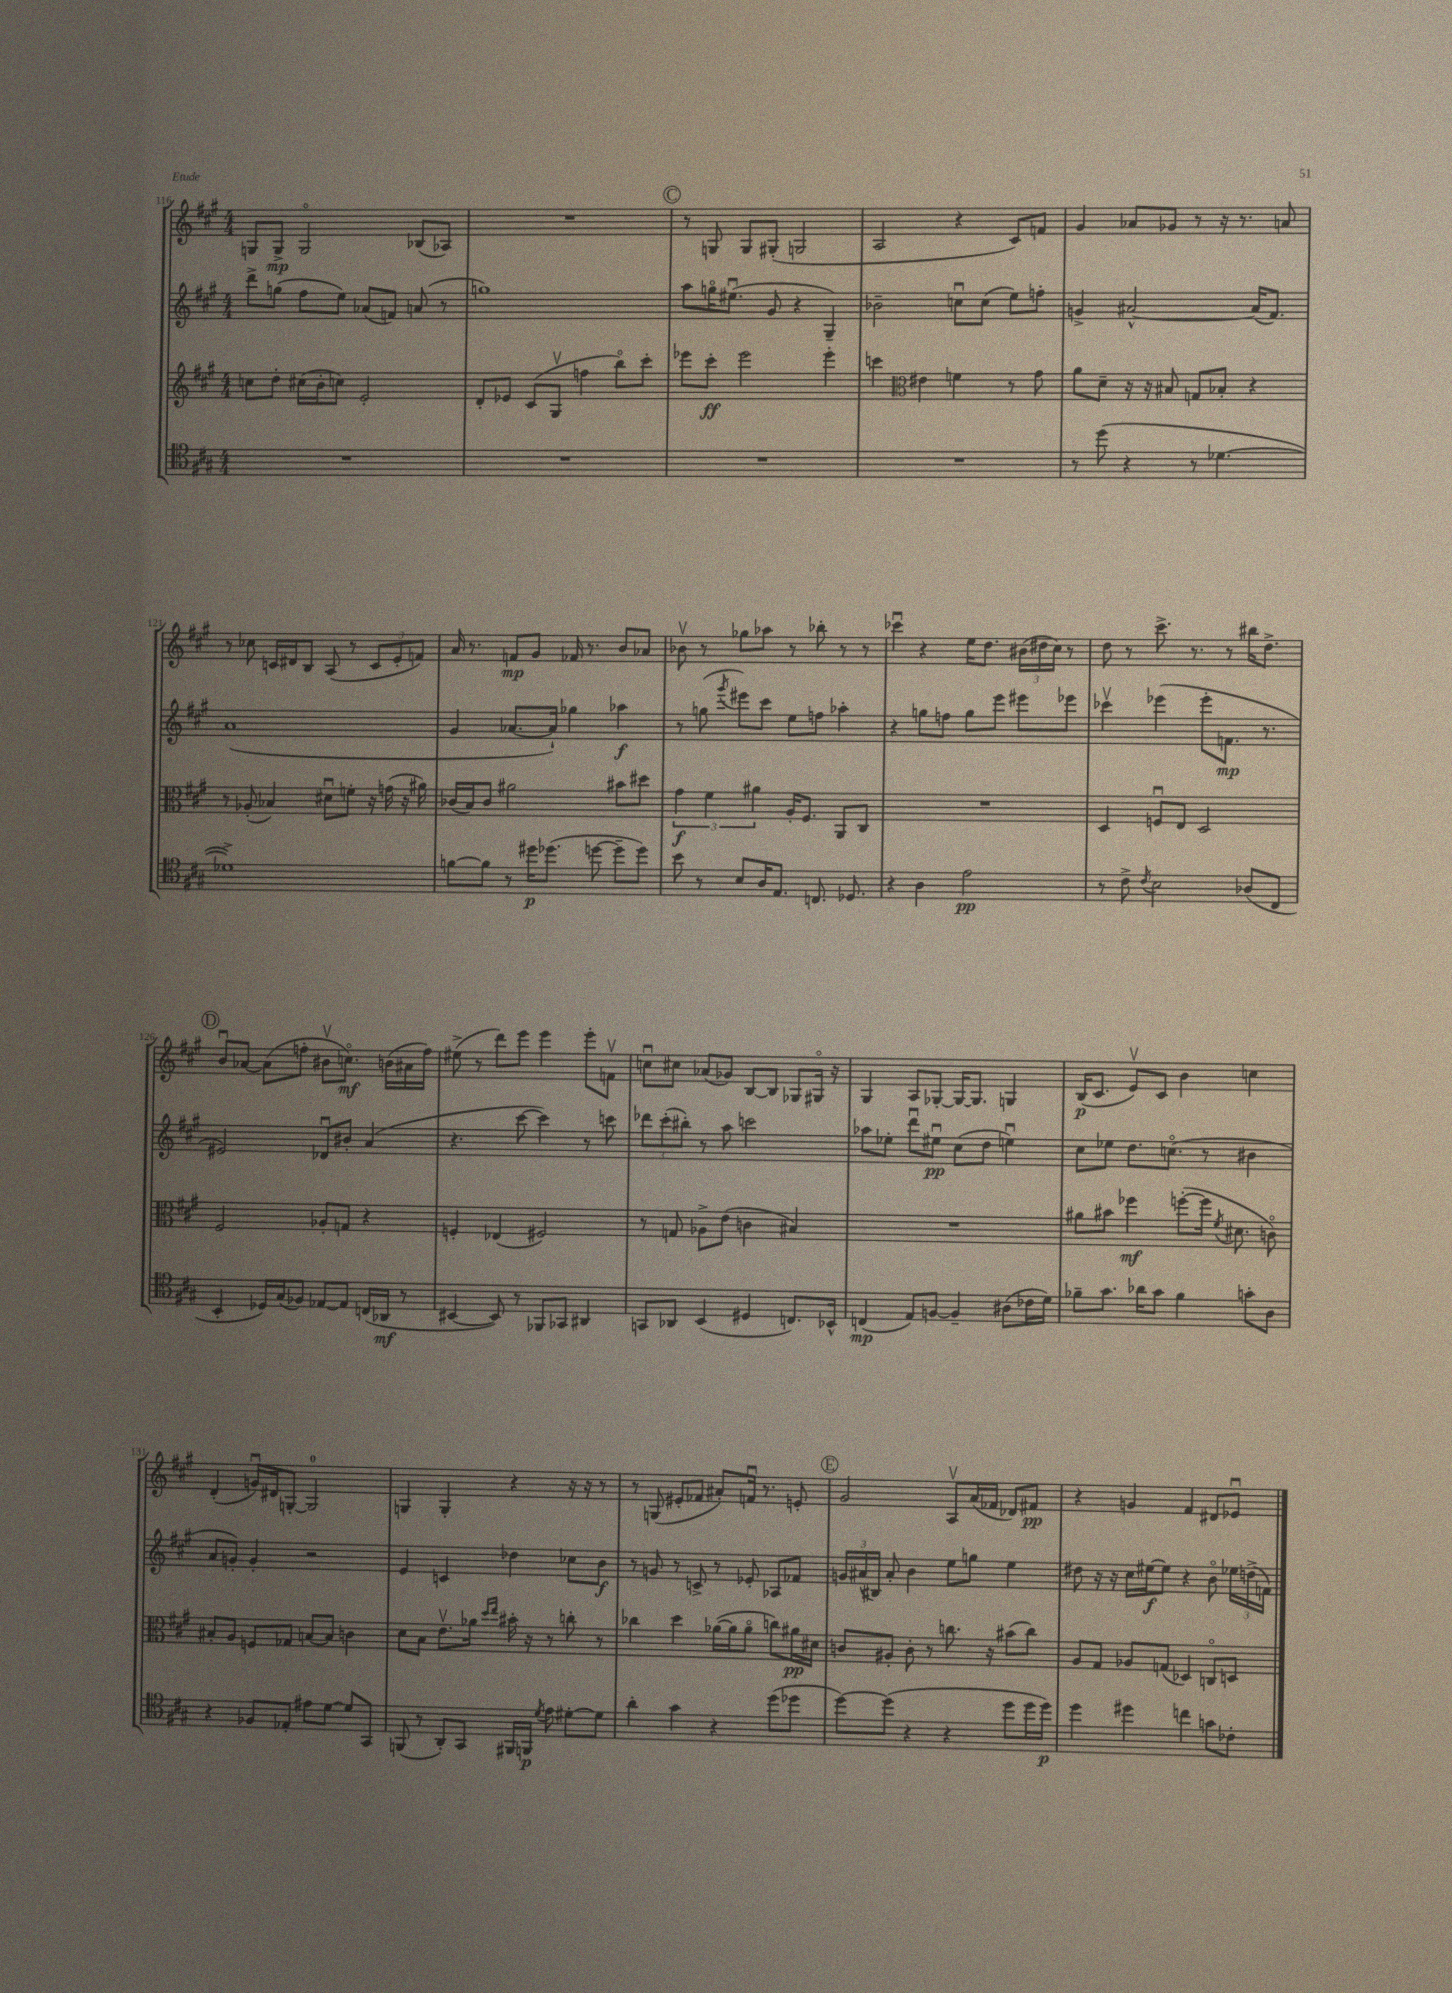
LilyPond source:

<<
\new StaffGroup <<
\new Staff = "s0" {
    \clef treble \key a \major \numericTimeSignature \time 4/4
    \autoBeamOff g8[ g8]->\mp g2\flageolet bes8[( aes8]) |
    R1 |
    \mark \markup { \circle "C" } r8 g8 g8[ gis8]-.( g2 |
    a2 r4 cis'8[) f'8] |
    gis'4 aes'8[ ges'8] r8 r16 r8. a'8 |
    r8 ces''8 c'16[ dis'16 b8] a8( r8 \tuplet 3/2 { c'8[ e'8-. f'8]) } |
    a'16 r8. f'8[\mp gis'8] fes'16 r8. b'8[ aes'8] |
    bes'8\upbow r8 ges''8[ aes''8] r8 bes''8-. r8 r8 |
    ces'''4\downbow r4 e''16[ d''8.] \tuplet 3/2 { bis'16[( dis''16 cis''16]) } r8 |
    d''8 r8 cis'''8.-> r8. r8 bis''16[ d''8.]-> |
    \mark \markup { \circle "D" } b'8[\downbow aes'8]~ aes'8[( f''8]-. bis'8[\upbow c''8.]\flageolet\mf) b'16[( ais'16 f''16]) |
    eis''8->( r8 d'''8[) e'''8] e'''4 e'''8[-. f'8]\upbow |
    c''8[\downbow cis''8] aes'8[( ges'8]) b8[~ b8] ges8[ gis16]\flageolet r16 |
    gis4 a8[ ges8]~-. ges16[~ ges8.] g4 |
    b16[\p( cis'8.] e'8[\upbow) cis'8] b'4 c''4 |
    d'4-.( g'16[\downbow) dis'16 g8]~-. g2-0 |
    g4 g4-. r4 r16 r16 r8 |
    r8 g8( eis'8[-. fes'8] ais'8[-.) f'16]\downbow r8. e'8-. |
    \mark \markup { \circle "E" } gis'2 a8[\upbow a'16( fes'16] des'8[) fis'8]\pp |
    r4 g'4 fis'4 dis'8[ ees'8]\downbow \bar "|." |
}
\new Staff = "s1" {
    \clef treble \key a \major \numericTimeSignature \time 4/4
    \autoBeamOff d'''8[-> g''8]( fis''8[ e''8]) aes'8[( f'8]) a'8( r8 |
    g''1) |
    \mark \markup { \circle "C" } a''8[ g''16\flageolet eis''8.]\downbow( gis'8 r4 gis4--) |
    bes'2-- c''8[\downbow c''8]( e''8[) f''8]-. |
    g'4-> ais'2~-^ ais'16[( fis'8.]) |
    a'1( |
    gis'4 aes'8.[~ aes'16]-!) ges''4 aes''4\f |
    r8 g''8( \acciaccatura { gis'''8 } eis'''8[) cis'''8] e''8[ f''8] aes''4-. |
    r4 g''8[ f''8] g''8[ e'''8] eis'''8[ ees'''8] |
    ces'''4\upbow ees'''4( ees'''8[-. f'8.]\mp r8. |
    \mark \markup { \circle "D" } eis'2) des'8[\downbow bis'8]-. a'4( |
    r4. cis'''8~ cis'''4) r8 c'''8 |
    \tuplet 3/2 { des'''8[ cis'''8-.( bis''8]-.) } r8 a''8 c'''2 |
    aes''8[ ees''8]-. d'''8[\downbow eis''8]\downbow\pp cis''8[( d''8] e''4\downbow) |
    cis''8[ ees''8] d''8.[ c''8.]\flageolet( r8 bis'4 |
    a'8[ g'8]-.) g'4-. r2 |
    e'4 c'4 des''4 ces''8[ b'8]\f |
    r8 g'8 r8 c'8-> r8 ees'8-. aes8[ fes'8] |
    \mark \markup { \circle "E" } \tuplet 3/2 { g'16[ ais'16( bis16]) } ais'8-. b'4 e''8[ g''8] e''4 |
    dis''8 r16 r16 cis''16[ eis''16~\f eis''8] r4 b'8\flageolet \tuplet 3/2 { ees''16[ d''16->( f'16]) } \bar "|." |
}
\new Staff = "s2" {
    \clef treble \key a \major \numericTimeSignature \time 4/4
    \autoBeamOff c''8[ d''8]-. cis''16[( b'16-. c''8]) e'2-. |
    d'8[-. ees'8] cis'8[( gis8]\upbow f''4 b''8[\flageolet) cis'''8]-. |
    \mark \markup { \circle "C" } ees'''8[ cis'''8]-.\ff ees'''2 ees'''4-. |
    c'''4 \clef alto eis'4 f'4 r8 gis'8 |
    a'8[ d'8]-- r16 r16 bis8 g8[ bes8]-. r4 |
    r8 aes8-.( bes4) dis'8[\downbow f'8]-. r16 g'16( r16 ais'16) |
    ces'16[( b16) ces'8] ais'2 bis'8[ dis''8] |
    \tuplet 3/2 { gis'4\f fis'4 ais'4 } a16[-. fis8.] a,8[ cis8] |
    R1 |
    d4 f8[\downbow e8] d2 |
    \mark \markup { \circle "D" } fis2 aes8[-. g8] r4 |
    f4-. ees4( fis2) |
    r8 g8 aes8[-> e'8]( c'4 bis4) |
    R1 |
    ais'8[ bis'8] fes''4\mf f''8[~-.( f''16] \acciaccatura { fis'8 } dis'8. c'8\flageolet) |
    bis8[-. a8] f8[ ges8] b8[~ b8] c'4 |
    d'8[ b8] e'8.[\upbow aes'16] \grace { d''16[ e''16] } bis'16-. r16 r8 c''8-. r8 |
    ces''4 d''4 aes'16[~( aes'16 aes'8]\flageolet c''8[) ais'16\pp dis'16] |
    \mark \markup { \circle "E" } c'8[ ais8]-. c'8-. r8 c''8. r16 bis'8[( c''8]) |
    a8[ gis8] aes8[ g8]( des4) c8[\flageolet d8] \bar "|." |
}
\new Staff = "s3" {
    \clef tenor \key a \major \numericTimeSignature \time 4/4
    \autoBeamOff R1 |
    R1 |
    \mark \markup { \circle "C" } R1 |
    R1 |
    r8 d''8( r4 r8 des'4.~ |
    des'1->) |
    f'8[~ f'8] r8 dis''16[\p des''8.]( d''8~ d''8[-- d''8]) |
    b'8 r8 b8[ a16 e8.] c8. des8. |
    r4 a4 e'2\pp |
    r8 cis'8-> \acciaccatura { cis'8 } b2 aes8[( cis8] |
    \mark \markup { \circle "D" } b,4-. des16[) gis16( fes8]) ees8[~ ees8] c16[( aes,16]\mf r8 |
    bis,4~ bis,8) r8 fes,8[ ges,8] ais,4 |
    g,8[ aes,8] b,4( dis4 c8.[) bes,16]-^ |
    c4\mp( e8[) f8]~ f4-- ais8[( ces'16 d'16]) |
    fes'8[-- gis'8.] aes'16[ gis'8] fes'4 g'8[-. a8] |
    r4 fes8[ ees8]-. eis'8[ d'8]~ d'8[ gis,8] |
    f,8( r8 a,8[-.) gis,8] fis,16[ f,16]\p \acciaccatura { d'8 } e'8 dis'8[~-. dis'8] |
    a'4-. gis'4 r4 d''8[( des''8] |
    \mark \markup { \circle "E" } d''8[~) d''8]( r4 r4 d''8[ d''16 d''16]\p) |
    d''4 dis''4 c''4 g'8[ ces'8]-. \bar "|." |
}
>>
>>
\layout { \context { \Score currentBarNumber = #116 } }
